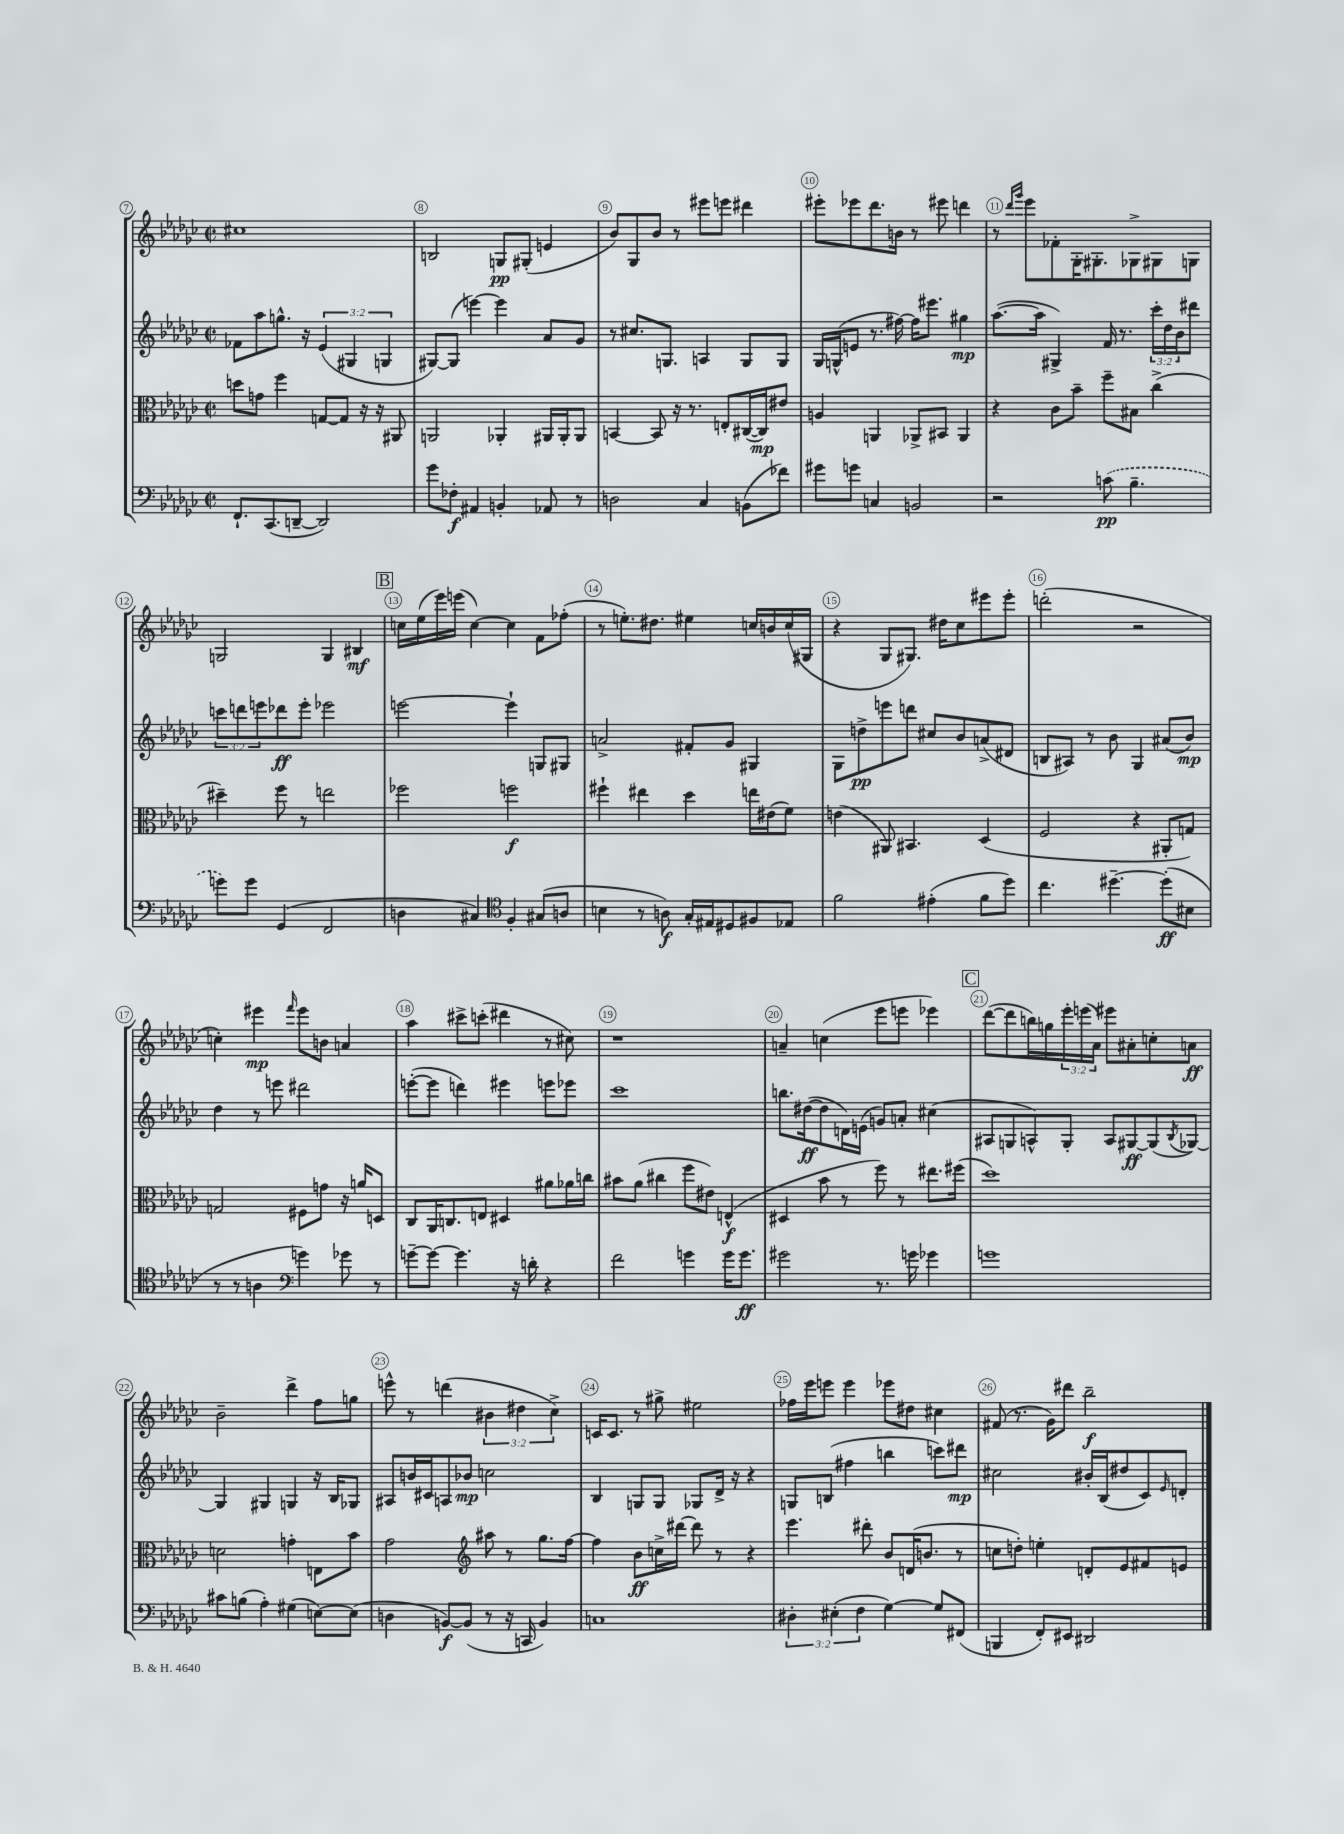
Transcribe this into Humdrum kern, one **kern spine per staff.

**kern	**kern	**kern	**kern
*staff4	*staff3	*staff2	*staff1
*clefF4	*clefC3	*clefG2	*clefG2
*k[b-e-a-d-g-c-]	*k[b-e-a-d-g-c-]	*k[b-e-a-d-g-c-]	*k[b-e-a-d-g-c-]
*M2/2	*M2/2	*M2/2	*M2/2
*met(c|)	*met(c|)	*met(c|)	*met(c|)
8.FF`	8dd	8f-	1cc#
.	8g	8aa-	.
(8.CC-	.	.	.
.	4ff	8.gg^^	.
[8DD~	.	.	.
.	.	16r	.
2DD])	[8G	(6e-	.
.	8G]	.	.
.	.	6G#	.
.	16r	.	.
.	16r	.	.
.	.	6G	.
.	8AA#	.	.
=	=	=	=
8g-	2AA	[8G#)	2B
8F-'	.	(8G#]	.
4AA#	.	[4eee)	.
4BB'	4AA-'	4eee]	8G
.	.	.	(8G#'
8AA-	16AA#	8a-	4e
.	16AA#'	.	.
8r	8AA#	8g-	.
=	=	=	=
2D	[4BB	8r	8b-)
.	.	8.cc#	8G-
.	8BB]	.	8b-
.	.	8.G	.
.	16r	.	8r
.	8.r	.	.
4C-	.	4A	8eee#
.	8E'	.	8eee
(8BB	([16C#	8G	4ddd#
.	16C#])	.	.
8f-)	8e#	8G	.
=	=	=	=
8g#	4A	16G-	8eee#'
.	.	(16G^^	.
8g	.	8e	8eee-
4C	4AA	8.r	8.ddd-
.	.	[16ff#)	16b
2BB	8AA-^	16ff#]	8r
.	.	8.eee#	.
.	8BB#	.	8eee#
.	4AA-	4gg#	4ddd
=	=	=	=
2r	4r	([8.aa-	8r
.	.	.	16qqddd-
.	.	.	16qqggg-
.	.	.	8eee-
.	.	16aa-]	.
.	8c-	4G#^)	8f-'
.	8b-~	.	16G-'
.	.	.	8.G#'
(8c	8ff~	16f	.
.	.	8.r	.
4.B-~	8B#	.	8G-^
.	(4cc-^	24ccc-'	8G#
.	.	24dd-	.
.	.	24b-	.
.	.	8ddd#	8G
=	=	=	=
8g)	4dd#~)	12ccc	2G
.	.	12ddd	.
8g	.	.	.
.	.	12eee	.
(4GG-	8ff	8ddd-	.
.	8r	8eee'	.
2FF	2ee	2eee-	4G
.	.	.	4B#
=	=	=	=
4D	2ff-	[2eee	16cc
.	.	.	(16ee-
.	.	.	16eee-)
.	.	.	(16eee
4C#)	.	.	[4cc)
*clefC4	*	*	*
4F'	2ff	4eee`]	4cc]
(8G#	.	8G	8f
8A	.	8G#	(8ff-'
=	=	=	=
4B	4ff#`	2a^	8r
.	.	.	8.ee')
8r	4ee#	.	.
.	.	.	8.dd#
8A)	.	.	.
16G-'	4dd-	8f#'	4ee#
16E#	.	.	.
8D#	.	8g-	.
8F#	16ee	4G#	16cc
.	(16e#	.	16b
8E-	8f)	.	(16cc
.	.	.	16G#
=	=	=	=
2f	(4e	8G-	4r
.	.	8dd^	.
.	8AA#)	8eee	8G-
.	4.BB#	8ddd	8.G#)
(4e#'	.	8cc#	.
.	.	.	16dd#
.	.	8b-	8cc-
8f	(4D-	(8a^	8eee#
8dd-)	.	8d#	8eee#'
=	=	=	=
4.cc-	2F	8B	(2ddd'
.	.	8A#)	.
.	.	8r	.
[4.dd#~	.	8b-	.
.	4r	4G-	2r
(8dd#']	8AA#'	(8a#	.
8B#	8G)	8b-)	.
=	=	=	=
8r	2G	4dd-	4cc')
8r	.	.	.
4A	.	8r	4eee#
.	.	8eee	.
*clefF4	*	*	*
.	.	.	16qqfff
4g)	8F#	2ddd#	8eee#
.	8g	.	8b
8g-	16r	.	4a
.	16a	.	.
8r	8D	.	.
=	=	=	=
[8g~	8C-	([8eee'	4aa-
8g_	16AA-	8eee]	.
.	8.C	.	.
4.g]	.	4ddd)	8ccc#^
.	8E	.	(8ccc'
.	4D#	4eee#	4ddd#
16r	.	.	.
16d'	.	.	.
4r	8a#	8eee	8r
.	16a-	8eee-	8cc#)
.	16cc	.	.
=	=	=	=
2f	8b#	1ccc-	1r
.	(8a-	.	.
.	4cc#	.	.
4g	8ff	.	.
.	8e#)	.	.
16g	(4E^^	.	.
8.g	.	.	.
=	=	=	=
2g#	4D#	8.bb	4a~
.	.	([16dd#	.
.	8b-	8dd#]	(4cc
.	8r	16d)	.
.	.	(16e	.
8.r	8ff)	8g)	8eee-
.	8r	8a'	8eee
16g	.	.	.
4g-	8.ee#	(4cc#	4eee-)
.	(16ff#	.	.
=	=	=	=
1g	1dd-)	8A#	([8ddd-
.	.	8G	8ddd-]
.	.	8A^^)	16bb)
.	.	.	16gg
.	.	8G'	24eee-'
.	.	.	(24eee
.	.	.	24a-)
.	.	8A	8eee#
.	.	[8G#	8a#'
.	.	(8G#]	8cc'
.	.	8qB-	.
.	.	[8G-)	8a
=	=	=	=
8c#	2d	4G-]	2b-~
(8B	.	.	.
4A-')	.	4G#	.
(4G#	4g'	4G	4ddd-^
[8E)	8E	16r	8ff
.	.	16B-	.
(8E]	8b-	8G-	8gg
=	=	=	=
4D	2g-	8A#	8eee^^
.	.	16b	8r
.	.	16c#	.
[8BB)	.	8A	(4ddd
(8BB]	.	8b-	.
*	*clefG2	*	*
8r	8aa#	2cc	6b#
16r	8r	.	.
.	.	.	6dd#
16CC	.	.	.
4BB)	8.gg-	.	.
.	.	.	6cc-^)
.	[16ff	.	.
=	=	=	=
1C	4ff]	4B-	16c
.	.	.	8.c
.	8b-	8G	8r
.	16cc^	8G	8gg#^
.	[16ddd#	.	.
.	8ddd#]	8G-	2ee#
.	8r	16d-^	.
.	.	16r	.
.	4r	4r	.
=	=	=	=
6D#'	4.eee-	8G	16ff-
.	.	.	16eee-
.	.	(8B	8eee
(6E#'	.	.	.
.	.	4ff#	4eee
6F	.	.	.
.	8ddd#'	.	.
[4G-)	8b-	4bb	8eee-
.	(16d	.	8dd#
.	8.b	.	.
8G-]	.	8ccc)	4cc#
(8FF#	8r	8ddd#	.
=	=	=	=
4BBB	8cc	2cc#	(8f#
.	8dd')	.	8.r
8FF')	4ee'	.	.
.	.	.	16g-)
8EE#	.	.	8ddd#
2DD#	8d'	16b#'	2bb-~
.	.	(16B-	.
.	8e-	8dd#	.
.	8f#	8c-)	.
.	.	16qqe-	.
.	8e	8d'	.
==	==	==	==
*-	*-	*-	*-
